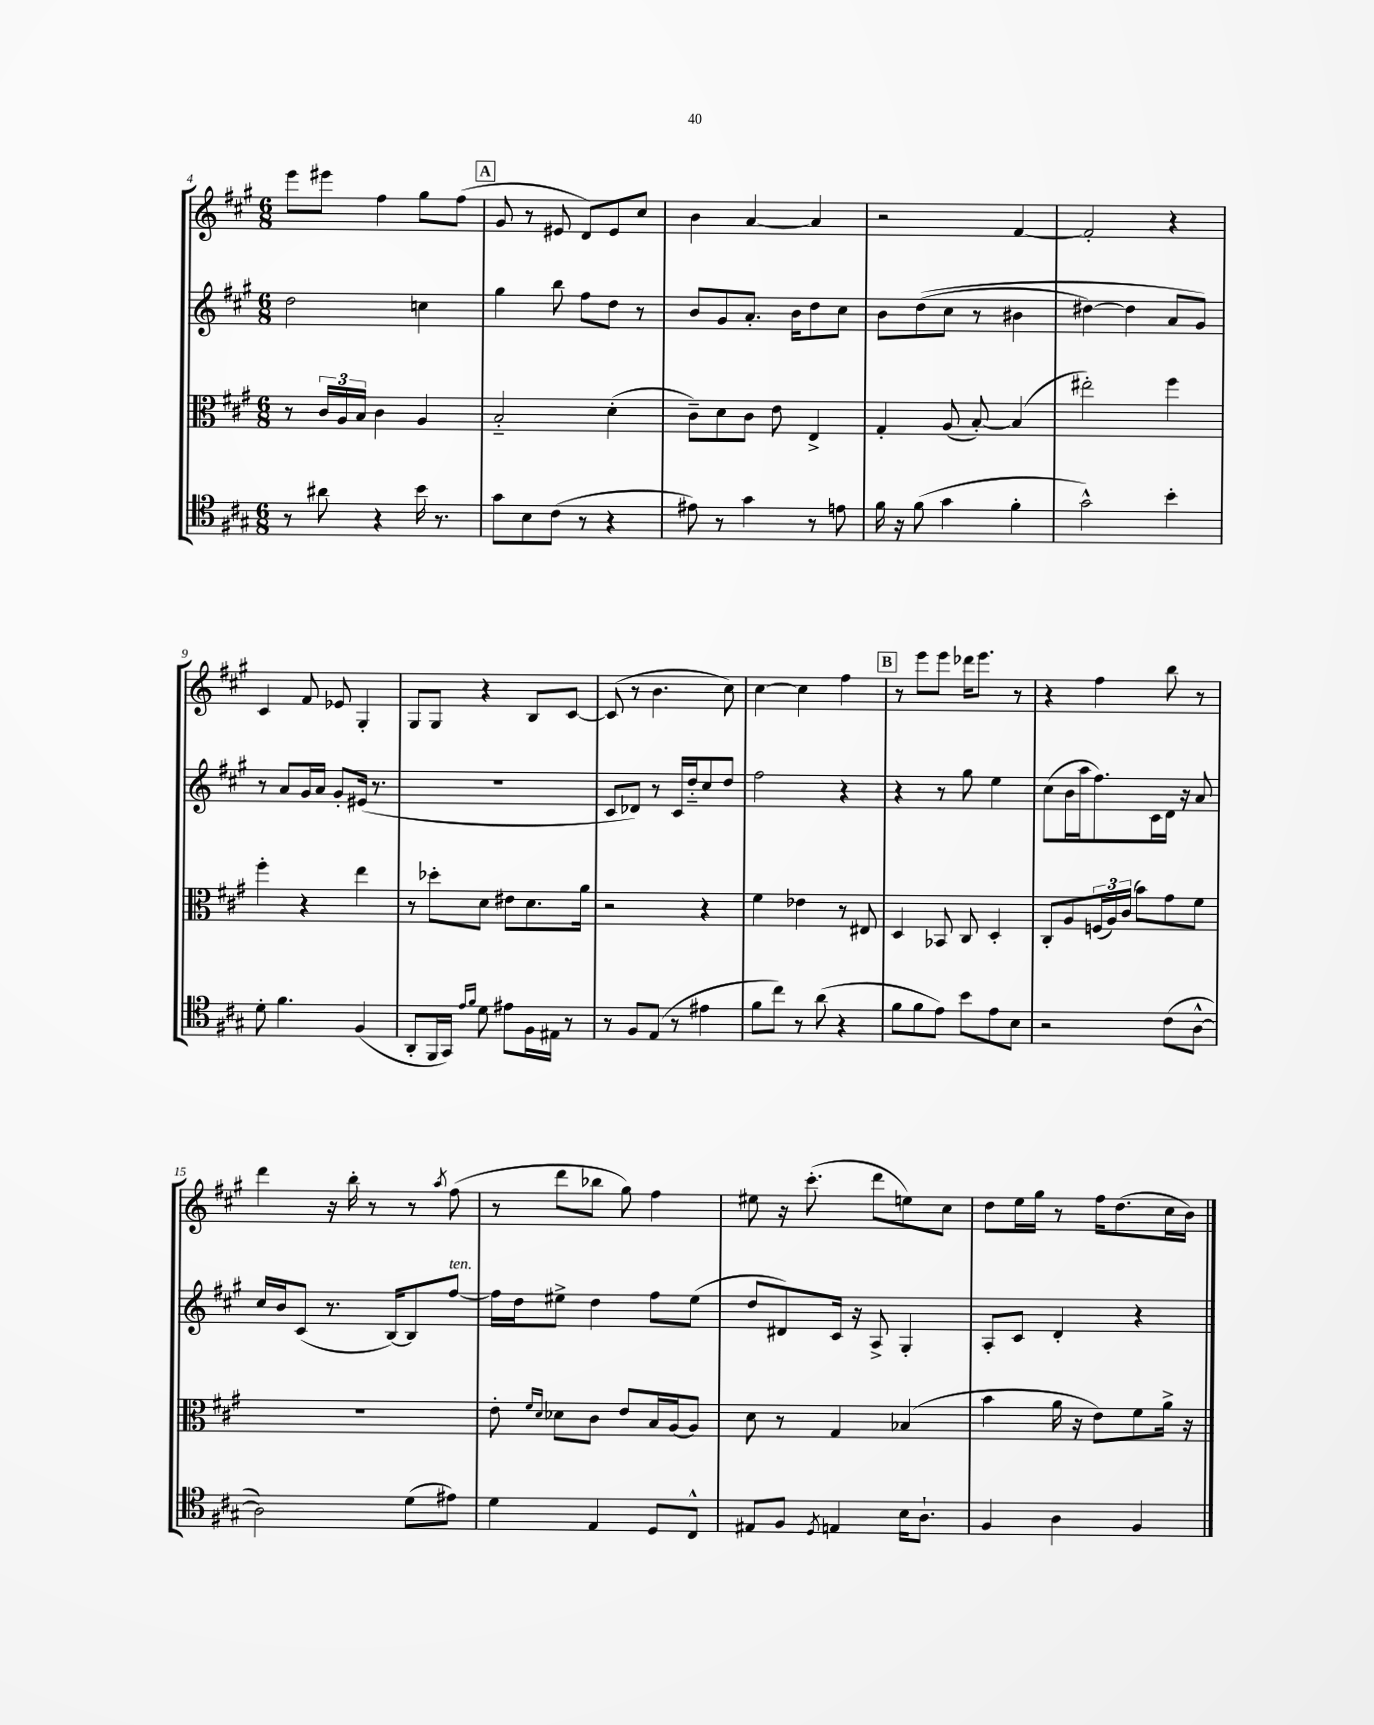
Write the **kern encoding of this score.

**kern	**kern	**kern	**kern
*staff4	*staff3	*staff2	*staff1
*clefC4	*clefC3	*clefG2	*clefG2
*k[f#c#g#]	*k[f#c#g#]	*k[f#c#g#]	*k[f#c#g#]
*M6/8	*M6/8	*M6/8	*M6/8
8r	8r	2dd	8eee
8a#	24c#	.	8eee#
.	24A	.	.
.	24B	.	.
4r	4c#	.	4ff#
16b	4A	4cc	8gg#
8.r	.	.	.
.	.	.	(8ff#
=	=	=	=
8g#	2B'~	4gg#	8g#
8B	.	.	8r
(8c#	.	8bb	8e#
8r	.	8ff#	8d)
4r	(4d'	8dd	8e#
.	.	8r	8cc#
=	=	=	=
8e#)	8c#~)	8b	4b
8r	8d	8g#	.
4g#	8c#	8.a'	[4a
.	8e	.	.
.	.	16b	.
8r	4E^	8dd	4a]
8e	.	8cc#	.
=	=	=	=
16f#	4G#'	8b	2r
16r	.	.	.
(8f#	.	&((8dd	.
4g#	(8A	8cc#	.
.	[8B')	8r	.
4f#'	(4B]	4b#	[4f#
=	=	=	=
2g#^^)	2ee#')	[4dd#)	2f#']
.	.	4dd#]	.
4b'	4ff#	8a	4r
.	.	8g#&)	.
=	=	=	=
8d'	4ff#'	8r	4c#
4.f#	.	8a	.
.	4r	16g#	8f#
.	.	16a	.
.	.	8g#'	8e-
(4F#	4ee	(16e#	4G#'
.	.	8.r	.
=	=	=	=
8AA'	8r	2.r	8G#
16FF#	8dd-'	.	8G#
16GG#)	.	.	.
16qqe	.	.	.
16qqf#	.	.	.
8d	8d	.	4r
8e#	8e#	.	.
16F#	8.d	.	8B
16E#	.	.	.
8r	.	.	[8c#
.	16a	.	.
=	=	=	=
8r	2r	8c#	(8c#]
8F#	.	8d-)	8r
(8E	.	8r	4.b
8r	.	16c#	.
.	.	16dd'~	.
4e#	4r	8cc#	.
.	.	8dd	8cc#)
=	=	=	=
8f#	4f#	2ff#	[4cc#
8cc#)	.	.	.
8r	4e-	.	4cc#]
(8a	.	.	.
4r	8r	4r	4ff#
.	8E#	.	.
=	=	=	=
8f#	4D	4r	8r
8f#	.	.	8eee
8e)	8BB-	8r	8eee
8b	8C#	8gg#	16ddd-
.	.	.	8.eee
8e	4D'	4ee	.
8B	.	.	8r
=	=	=	=
2r	8C#'	(8cc#	4r
.	8A	16b	.
.	.	16aa	.
.	(24F	8.ff#)	4ff#
.	24A)	.	.
.	(24c#	.	.
.	8b)	.	.
.	.	16c#	.
(8c#	8g#	16d	8bb
.	.	16r	.
[8A^^	8f#	8a	8r
=	=	=	=
2A])	2.r	16cc#	4ddd
.	.	16b	.
.	.	(8c#	.
.	.	8.r	16r
.	.	.	16bb'
.	.	.	8r
.	.	[16B)	.
(8d	.	8B]	8r
.	.	.	8qaa
8e#)	.	[8ff#	(8ff#
=	=	=	=
4d	8e'	16ff#]	8r
.	.	16dd	.
.	16qqf#	.	.
.	16qqd	.	.
.	8d-	8ee#^	8ddd
4E	8c#	4dd	8bb-
.	8e	.	8gg#)
8D	16B	8ff#	4ff#
.	[16A	.	.
8C#^^	8A]	(8ee#	.
=	=	=	=
8E#	8d	8dd	8ee#
8F#	8r	8d#)	16r
.	.	.	(8.ccc#'
8qD	.	.	.
4E	4G#	16c#	.
.	.	16r	.
.	.	8A^	8ddd
16B	(4B-	4G#'	8ee)
8.A`	.	.	.
.	.	.	8cc#
=	=	=	=
4F#	4b	8A'	8dd
.	.	8c#	16ee
.	.	.	16gg#
4A	16a	4d'	8r
.	16r	.	.
.	8e)	.	16ff#
.	.	.	(8.dd
4F#	8f#	4r	.
.	16a^	.	16cc#
.	16r	.	16b)
==	==	==	==
*-	*-	*-	*-
